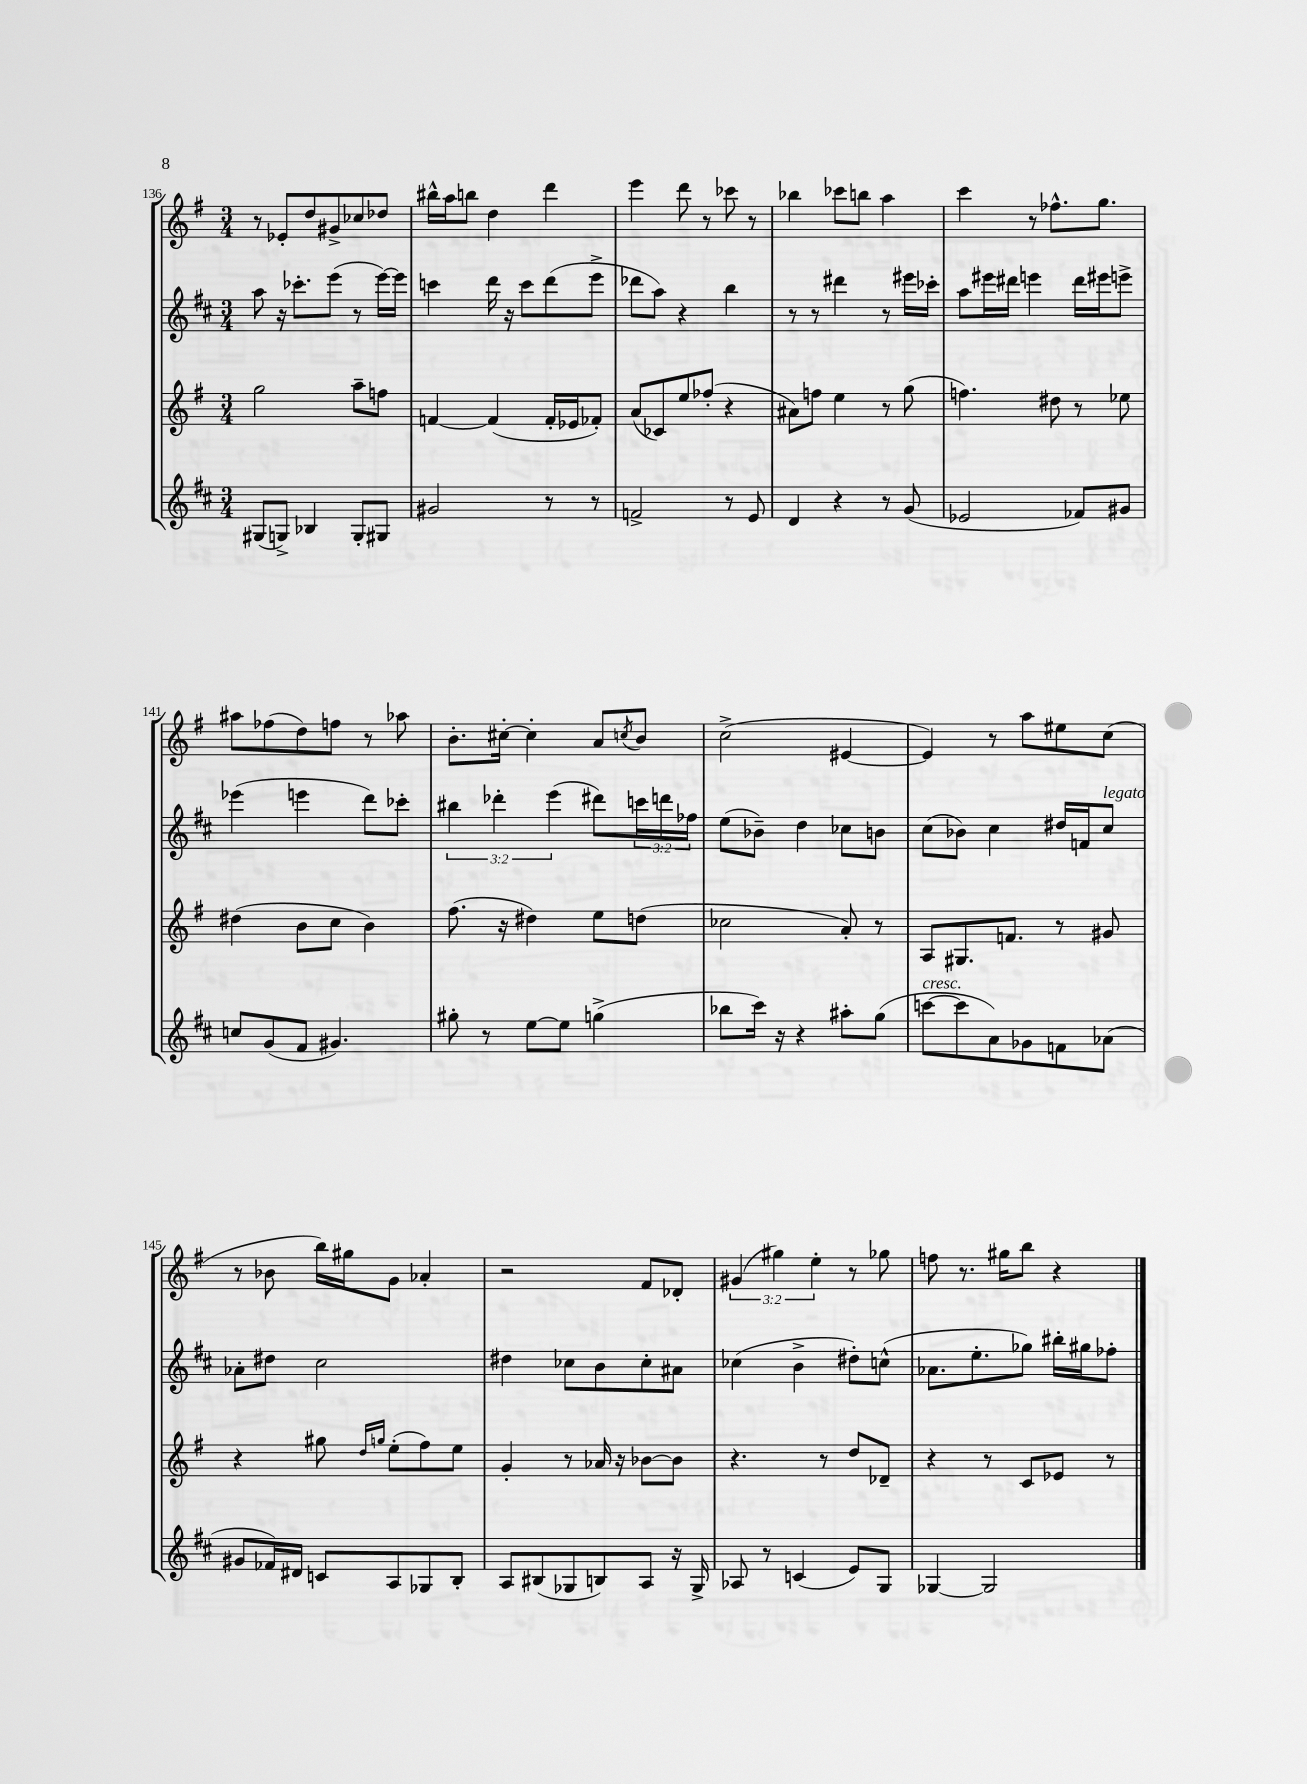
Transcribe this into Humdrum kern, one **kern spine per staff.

**kern	**kern	**kern	**kern
*part4	*part3	*part2	*part1
*staff4	*staff3	*staff2	*staff1
*clefG2	*clefG2	*clefG2	*clefG2
*k[f#c#]	*k[f#]	*k[f#c#]	*k[f#]
*M3/4	*M3/4	*M3/4	*M3/4
=136	=136	=136	=136
(8G#X/L	2gg\	8aa\	8r
8Gn^/J)	.	16r	8e-X'/L
.	.	8.ccc-X'\L	.
4B-X/	.	.	8dd/
.	.	(8eee\J	8g#X^/
8G'/L	8aa~\L	8r	8cc-X/
8G#X/J	8ffn\J	[16eee\LL)	8dd-X/J
.	.	16eee\JJ]	.
=137	=137	=137	=137
2g#X/	[4fn/	4cccn\	16bb#X^^\LL
.	.	.	16aa\J
.	.	.	8bbn\J
.	(4f/]	16ddd\	4dd\
.	.	16r	.
.	.	8ccc\L	.
8r	16f'/LL	(8ddd\	4ddd\
.	16e-X/J	.	.
8r	8f-X'/J)	8eee^\J	.
=138	=138	=138	=138
2fn^/	(8a/L	8ddd-X\L	4eee\
.	8c-X/)	8aa\J)	.
.	8ee/	4r	8ddd\
.	(8ff-X'/J	.	8r
8r	4r	4bb\	8ccc-X\
8e/	.	.	8r
=139	=139	=139	=139
4d/	8a#X\L)	8r	4bb-X\
.	8ffn\J	8r	.
4r	4ee\	4ddd#X\	8ccc-X\L
.	.	.	8bbn\J
8r	8r	8r	4aa\
(8g/	(8gg\	16eee#X\LL	.
.	.	16ccc-X'\JJ	.
=140	=140	=140	=140
2e-X/	4.ffn\)	8aa\L	4ccc\
.	.	16eee#X\L	.
.	.	16ddd#X\JJ	.
.	.	4eeen\	8r
.	8dd#X\	.	8.ff-X^^\L
8f-X/L)	8r	16ddd#\LL	.
.	.	16eee#X\J	8.gg\J
8g#X/J	8ee-X\	8eeen^\J	.
!!LO:LB:g=z
=141	=141	=141	=141
8ccn/L	(4dd#X\	(4eee-X\	8aa#X\L
(8g/	.	.	(8ff-X\
8f#/J	8b\L	4eeen\	8dd\)
4.g#X/)	8cc\J	.	8ffn\J
.	4b\)	8ddd\L)	8r
.	.	8ccc-X'\J	8aa-X\
=142	=142	=142	=142
8gg#X'\	(8.ff#\	6bb#X\	8.b'\L
8r	.	.	.
.	.	6ddd-X'\	.
.	16r	.	[16cc#X'\Jk
[8ee\L	4dd#X\)	.	4cc#'\]
.	.	(6eee\	.
8ee\J]	.	.	.
(4ggn^\	8ee\L	8ddd#X\L)	8a/L
.	.	.	8qccn/
.	(8ddn\J	24cccn\L	8b/J
.	.	24dddn\	.
.	.	24ff-X\JJ	.
=143	=143	=143	=143
8bb-X\L	2cc-X\	(8ee\L	(2cc^\
16ccc#\Jk)	.	8b-X~\J)	.
16r	.	.	.
4r	.	4dd\	.
8aa#X'\L	8a'/)	8cc-X\L	[4e#X/
(8gg\J	8r	8bn\J	.
=144	=144	=144	=144
!LO:TX:a:i:t=cresc.	!	!	!
[8cccn\L	8A/L	(8cc#\L	4e#/])
8ccc\]	8.G#X/	8b-X\J)	.
8a\)	.	4cc#\	8r
.	8.fn/J	.	.
8g-X\	.	.	8aa\L
8fn\	8r	16dd#X/LL	8ee#X\
.	.	16fn/J	.
!	!	!LO:TX:a:i:t=legato	!
(8a-X\J	8g#X/	8cc#/J	(8cc\J
!!LO:LB:g=z
=145	=145	=145	=145
8g#X/L	4r	8a-X'\L	8r
16f-X/L)	.	8dd#X\J	8b-X\
16d#X/JJ	.	.	.
8cn/L	8gg#X\	2cc#\	16bb\LL)
.	.	.	16gg#X\J
.	16qqdd/LL	.	.
.	16qqggn/JJ	.	.
8A/	(8ee'\L	.	8g\J
8G-X/	8ff#\)	.	4a-X'/
8B'/J	8ee\J	.	.
=146	=146	=146	=146
8A/L	4g'/	4dd#X\	2r
(8B#X/	.	.	.
8G-X/	8r	8cc-X\L	.
8Bn/)	16a-X/	8b\	.
.	16r	.	.
8A/J	[8b-X\L	8cc-'\	8f#/L
16r	8b-\J]	8a#X\J	8d-X'/J
16G-^/	.	.	.
=147	=147	=147	=147
8A-X/	4.r	(4cc-X\	(6g#X/
8r	.	.	.
.	.	.	6gg#X\)
(4cn/	.	4b^\	.
.	.	.	6ee'\
.	8r	.	.
8e/L)	8dd/L	8dd#X'\L)	8r
8G/J	8d-X~/J	(8ccn^^\J	8gg-X\
=148	=148	=148	=148
[4G-X/	4r	8.a-X\L	8ffn\
.	.	.	8.r
.	.	8.ee'\	.
2G-/]	8r	.	.
.	.	.	16gg#X\KL
.	8c/L	8gg-X\J)	8bb\J
.	8e-X/J	16bb#X'\LL	4r
.	.	16gg#X\J	.
.	8r	8ff-X'\J	.
==	==	==	==
*-	*-	*-	*-
